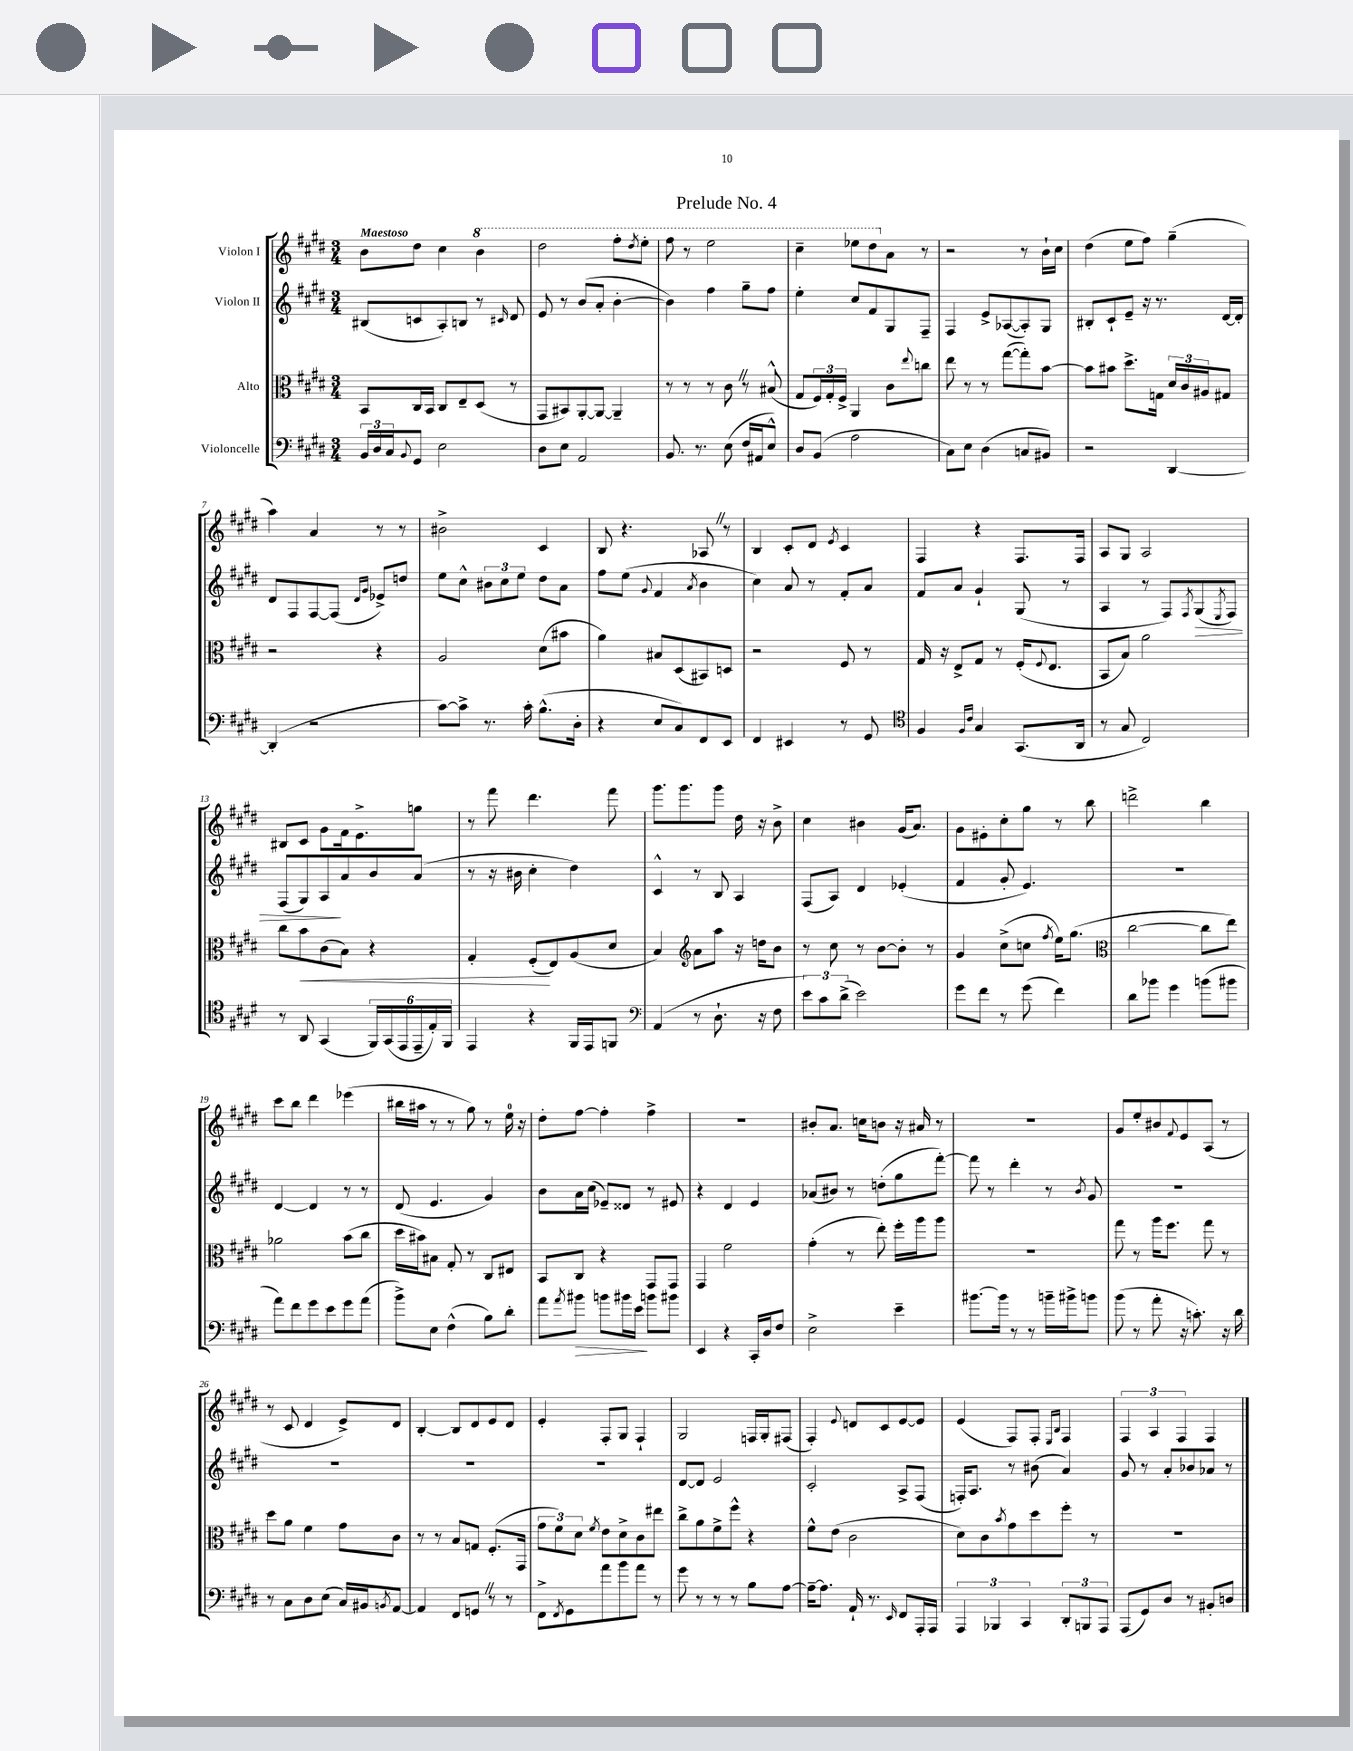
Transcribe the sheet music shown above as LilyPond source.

\header { title = "Prelude No. 4" }
<<
\new StaffGroup <<
\new Staff = "s0" \with { instrumentName = "Violon I" } {
    \clef treble \key e \major \numericTimeSignature \time 3/4 \tempo "Maestoso"
    b'8 dis''8 cis''4 \ottava #1 b''4 |
    dis'''2 fis'''8-. \acciaccatura { dis'''8 } e'''8-. |
    fis'''8 r8 e'''2 |
    cis'''4-- ees'''8 dis'''8 \ottava #0 a'8 r8 |
    r2 r8 b'16-! cis''16 |
    dis''4( e''8 fis''8) gis''4--( |
    a''4) a'4 r8 r8 |
    bis'2-> cis'4 |
    b8 r4. aes8 \once \override BreathingSign.text = \markup { \musicglyph "scripts.caesura.straight" } \breathe r8 |
    b4 cis'8-. dis'8 \acciaccatura { e'8 } cis'4 |
    fis4 r4 fis8. fis16 |
    a8 gis8 a2 |
    bis8 cis'8 gis'8 fis'16 e'8.-> g''8 |
    r8 fis'''8 dis'''4. fis'''8 |
    gis'''8. gis'''8. gis'''8 dis''16 r16 b'8-> |
    cis''4 bis'4 gis'16( a'8.) |
    gis'8 eis'8-. cis''8-. gis''8 r8 b''8 |
    d'''2-> b''4 |
    cis'''8 b''8 dis'''4 ees'''4( |
    bis''16 ais''16 r8 r8 gis''8) r8 e''16-0 r16 |
    dis''8-. fis''8~ fis''4-. fis''4-> |
    R2. |
    bis'8-. a'8. c''16 b'8 r16 ais'16 r8 |
    R2. |
    gis'8 e''8-. bis'8 \appoggiatura { fis'8 } e'8 a8( r8 |
    r8 cis'8 dis'4 e'8->) dis'8 |
    b4~-. b8 dis'8 e'8 dis'8 |
    e'4-. fis8-. gis8 fis4-! |
    gis2 f16 gis16-. fis8( |
    fis4-.) \appoggiatura { e'8 } d'8 cis'8 e'8~ e'8 |
    e'4( fis8) fis8-. \grace { e16 b16 } fis4 |
    \tuplet 3/2 { fis4 a4 fis4 } fis4 \bar "|." |
}
\new Staff = "s1" \with { instrumentName = "Violon II" } {
    \clef treble \key e \major \numericTimeSignature \time 3/4
    bis8( c'8 a8-.) b8 r8 \grace { cis'16 } dis'8 |
    e'8 r8 b'8( a'8-. b'4~-. |
    b'4) fis''4 gis''8-- fis''8 |
    e''4-. cis''8 fis'8 gis8 fis8-- |
    fis4 e'8-> aes8~( aes8-.) gis8 |
    bis8-. cis'8-! e'8-- r16 r8. dis'16~ dis'16-. |
    dis'8 fis8 fis8~ fis8( \grace { dis'16 gis'16 } ees'8->) d''8 |
    e''8 cis''8-^ \tuplet 3/2 { bis'8 cis''8 e''8 } dis''8 a'8 |
    fis''8 e''8( \appoggiatura { gis'8 } fis'4 \acciaccatura { a'8 } b'4 |
    cis''4) a'8 r8 fis'8-. a'8 |
    fis'8 a'8 gis'4-! gis8( r8 |
    a4 r8 fis8) \acciaccatura { fis8 } gis8\>( \acciaccatura { e8 } fis8) |
    fis8( gis8) a8\! a'8 b'8 a'8( |
    r8 r16 bis'16 cis''4-. dis''4) |
    cis'4-^ r8 b8 a4 |
    fis8( a8) dis'4 ees'4-.( |
    fis'4 gis'8-. e'4.) |
    R2. |
    dis'4~ dis'4 r8 r8 |
    dis'8( e'4. gis'4) |
    b'8 a'16 cis''16( ees'8--) disis'8 r8 eis'8 |
    r4 dis'4 e'4 |
    aes'8( bis'8) r8 d''8-.( gis''8 fis'''8~-.) |
    fis'''8 r8 dis'''4-. r8 \acciaccatura { b'8 } gis'8 |
    R2. |
    R2. |
    R2. |
    R2. |
    dis'8~ dis'8 e'2 |
    cis'2-. a8-> fis8( |
    f16-.) a8. r8 bis'8( a'4) |
    gis'8 r8 a'8-. bes'8 aes'8 r8 \bar "|." |
}
\new Staff = "s2" \with { instrumentName = "Alto" } {
    \clef alto \key e \major \numericTimeSignature \time 3/4
    b,8 cis16 b,16 cis8 e8-- dis8( r8 |
    gis,8 bis,8) a,8~-. a,8~ a,4-- |
    r8 r8 r8 cis'8 \once \override BreathingSign.text = \markup { \musicglyph "scripts.caesura.straight" } \breathe r8 bis8-^( |
    gis8 \tuplet 3/2 { fis16) gis16-. fis16-> } a,4 cis'8 \appoggiatura { e''8 } c''8 |
    e''8 r8 r8 gis''8~( gis''8-.) b'8~ |
    b'8 bis'8 dis''8.-> g16 \tuplet 3/2 { dis'16 cis'16 ais16 } gis8 |
    r2 r4 |
    a2 dis'8( bis'8 |
    a'4) bis8 dis8( bis,8) d8 |
    r2 fis8 r8 |
    gis16 r16 e8-> gis8 r8 fis16-.( \appoggiatura { fis8 } e8. |
    b,8 b8) a'2 |
    cis''8 b'8\< cis'8( b8) r4 |
    gis4-. fis8-.\!( e8) a8( dis'8 |
    b4) \clef treble a'8 a''8 r16 d''16 b'8 |
    r8 cis''8 r8 b'8~ b'8-. r8 |
    gis'4 cis''8->( c''8 \acciaccatura { fis''8 } e''16) gis''8.( |
    \clef alto cis''2~ cis''8 e''8) |
    aes'2 b'8( cis''8 |
    dis''16 bis'16) bis8 gis8-. r8 cis8 eis8 |
    b,8 cis8 r4 gis,8 gis,8 |
    gis,4 fis'2 |
    gis'4-.( r8 e''8-.) fis''16-. a''16 a''8 |
    R2. |
    gis''8 r8 a''16 fis''8. gis''8 r8 |
    dis''8 a'8 fis'4 gis'8 cis'8 |
    r8 r8 b8 g8 fis8.-.( gis,16 |
    \tuplet 3/2 { gis'8 fis'8) dis'8 } \acciaccatura { fis'8 } e'8 dis'8-> cis'8 eis''8 |
    cis''8-> a'8 fis'8-> fis''8-^ r4 |
    fis'8-^ e'8( cis'2 |
    dis'8) cis'8 \acciaccatura { b'8 } gis'8 dis''8 fis''8-. r8 |
    R2. \bar "|." |
}
\new Staff = "s3" \with { instrumentName = "Violoncelle" } {
    \clef bass \key e \major \numericTimeSignature \time 3/4
    \tuplet 3/2 { b,16 dis16 cis16 } \appoggiatura { b,8 } gis,8 e2 |
    dis8 e8 a,2 |
    b,8. r8. e8( fis16 ais,16 e8-^) |
    dis8 b,8( a2 |
    cis8) e8 dis4( c8 bis,8) |
    r2 dis,4~ |
    dis,4-.( r2 |
    cis'8~) cis'8-> r8. cis'16-. b8.-^( dis16-. |
    r4 e8 cis8) fis,8 e,8 |
    fis,4 eis,4 r8 gis,8 |
    \clef tenor fis4 \grace { fis16 cis'16 } gis4 gis,8.( a,16 |
    r8 gis8 cis2) |
    r8 a,8 gis,4( \tuplet 6/4 { fis,16) gis,16( e,16 e,16-- e16-.) fis,16 } |
    e,4 r4 fis,16 e,16 f,8 |
    \clef bass a,4( r8 dis8.-! r16 fis8 |
    \tuplet 3/2 { e'8) cis'8 dis'8->( } e'2) |
    gis'8 fis'8 r8 gis'8( fis'4) |
    dis'8 bes'8 gis'4 b'8( bis'8 |
    a'8) fis'8 gis'8 e'8 gis'8 a'8( |
    b'8->) e8 fis4-^( b8) dis'8-. |
    a'8 \acciaccatura { a'8 } bis'8\> b'8 bis'16 e'16\! b'8 bis'8 |
    e,4 r4 cis,16-. dis16 fis8 |
    e2-> e'4-- |
    bis'8.~ bis'16 r8 r8 b'16-- bis'16-> b'8 |
    b'8( r8 a'8-. r16 c'8.-.) r16 dis'16 |
    r8 cis8 dis8 e8( cis16) bis,16 \acciaccatura { b,8 } a,8~ |
    a,4 fis,8 g,8 \once \override BreathingSign.text = \markup { \musicglyph "scripts.caesura.straight" } \breathe r8 r8 |
    fis,8-> \acciaccatura { fis,8 } gis,8 a'8 b'8 a'8 r8 |
    gis'8 r8 r8 r8 b8 a8~ |
    a16~-- a8. a,16-! r8. \grace { e,16 } fis,8 a,,16-. a,,16 |
    \tuplet 3/2 { a,,4 bes,,4 cis,4 } \tuplet 3/2 { dis,8-. b,,8 a,,8 } |
    a,,8( gis,8) dis8 r8 bis,8-. d8 \bar "|." |
}
>>
>>
